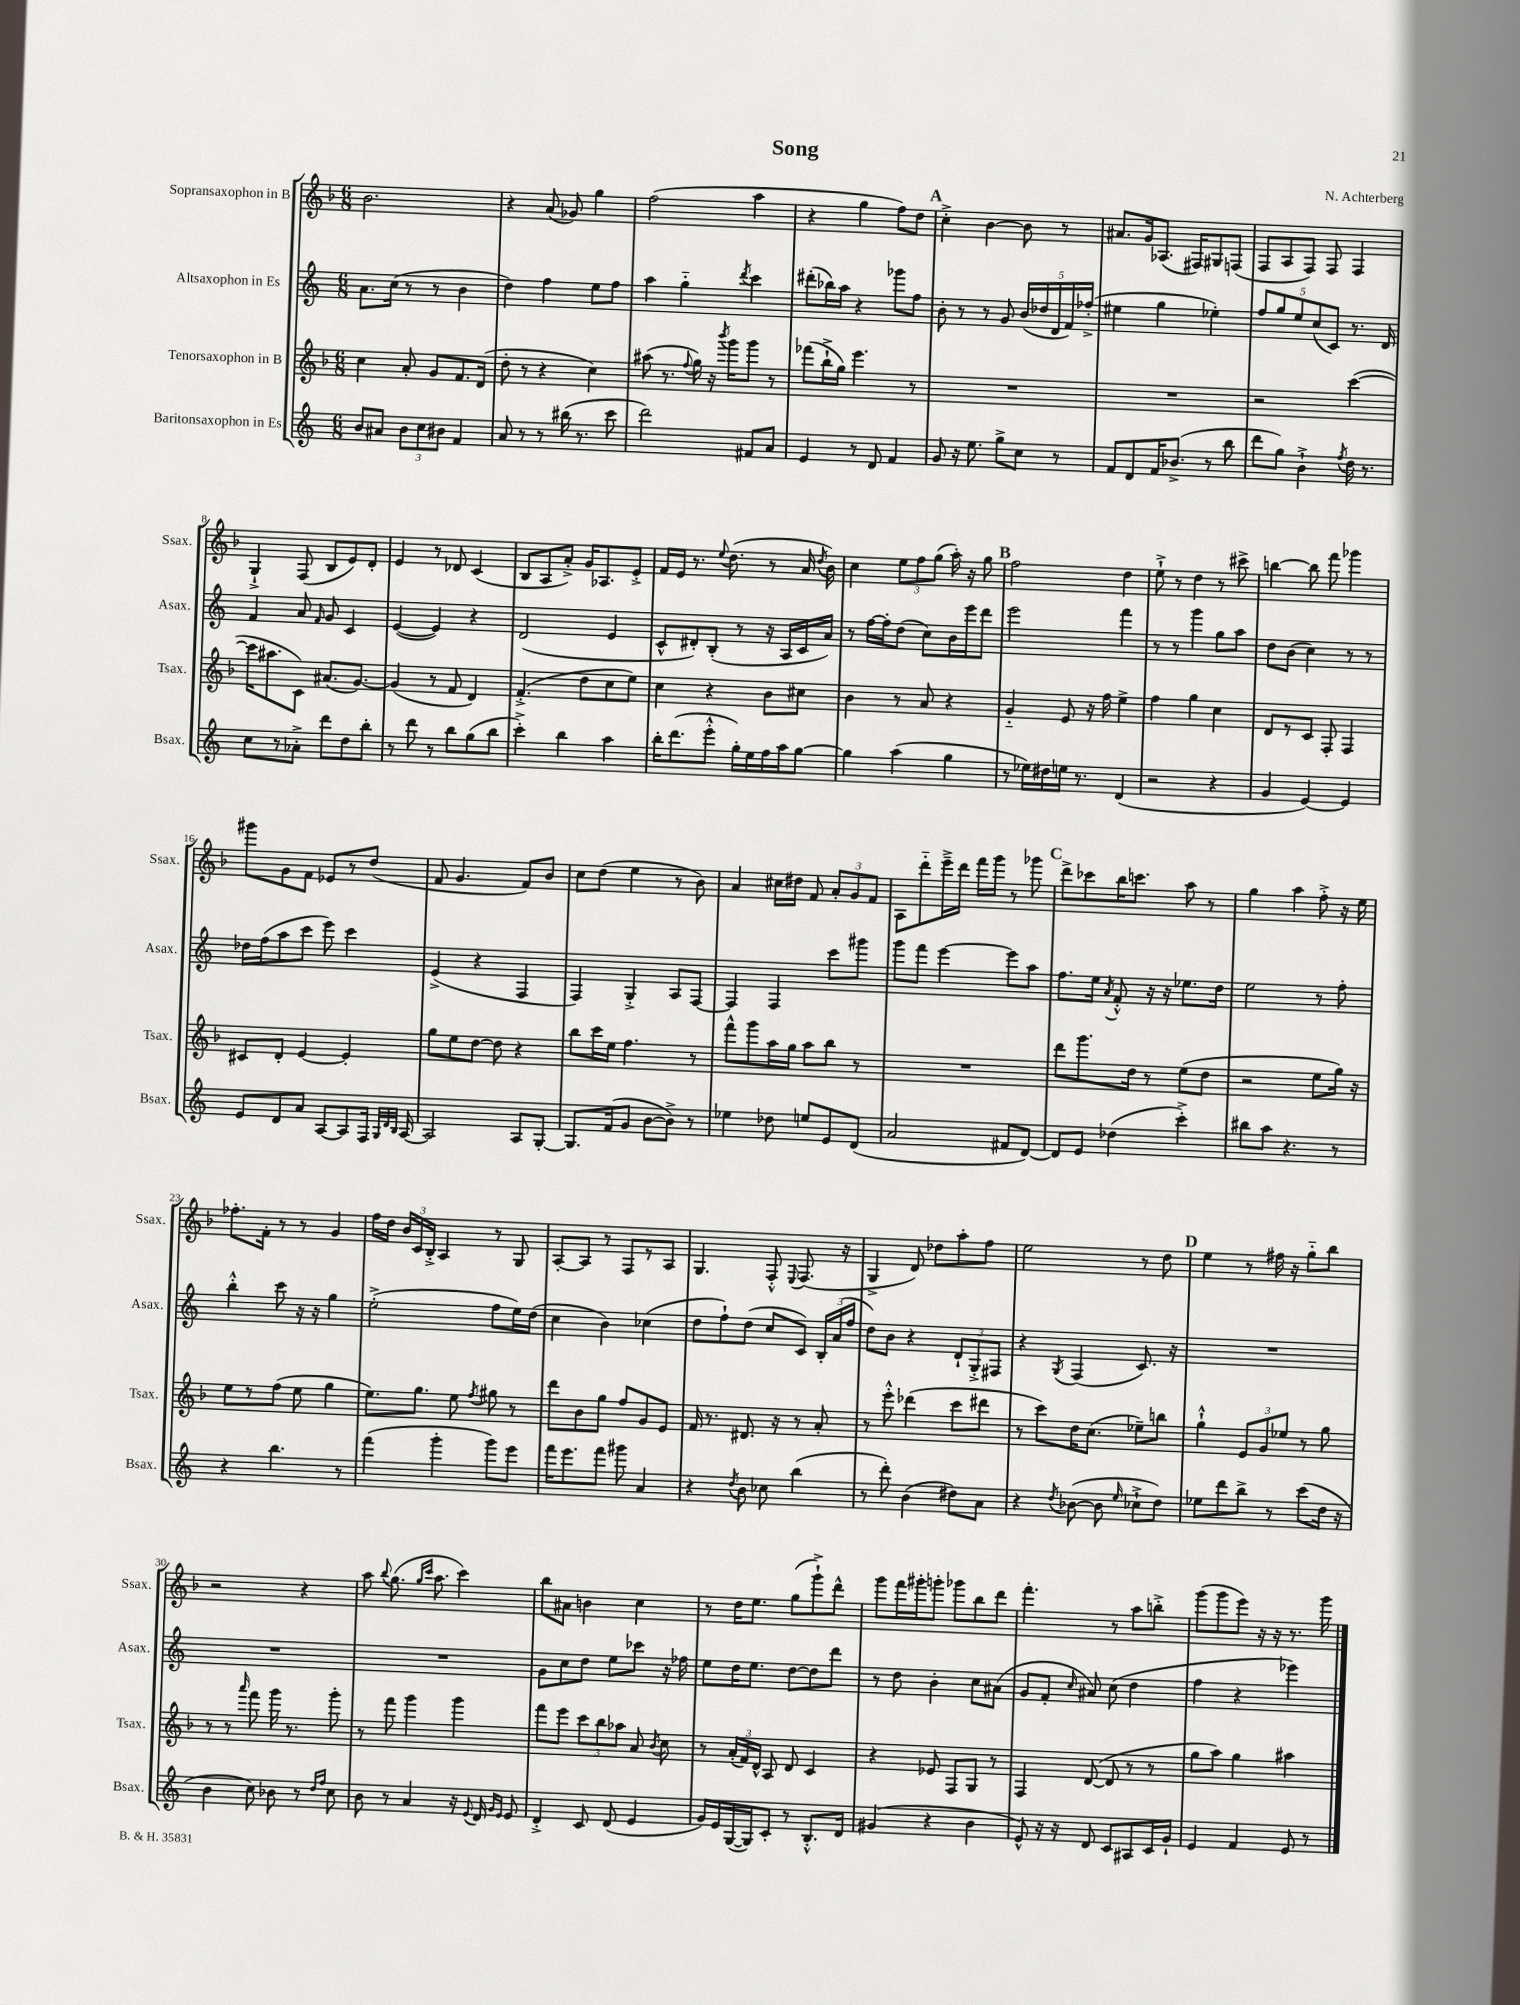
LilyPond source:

\header { title = "Song" composer = "N. Achterberg" }
<<
\new StaffGroup <<
\new Staff = "s0" \with { instrumentName = "Sopransaxophon in B" shortInstrumentName = "Ssax." } {
    \clef treble \key f \major \numericTimeSignature \time 6/8
    \autoBeamOff bes'2. |
    r4 a'8( ges'8) g''4 |
    f''2( a''4 |
    r4 g''4 f''8[) d''8] |
    \mark \markup { \bold "A" } c''4-.-> bes'4~ bes'8 r8 |
    ais'8.[ g'16 aes8.]( fis16[) gis8 f8]( |
    f8[ a8 f8]) f8 f4 |
    g4-!-> f8( bes8[ e'8) d'8]-. |
    e'4 r8 des'8 c'4( |
    bes8[ a8 a'8]-.->) g'16[ aes8. e'8]-.-> |
    f'16[ e'16] r8. \appoggiatura { e''8 } d''8.( r8 a'16 \acciaccatura { d''8 } bes'16) |
    c''4 \tuplet 3/2 { e''8[ f''8 g''8]( } a''16-.) r16 g''8 |
    \mark \markup { \bold "B" } f''2 d''4 |
    e''8-!-> r8 d''4 r8 cis'''8-> |
    b''4~ b''8 f'''8 ges'''4 |
    gis'''8[ g'8 f'8] ees'8[ r8 d''8]( |
    f'8 g'4. f'8[) bes'8] |
    c''8[ d''8]( e''4 r8 bes'8) |
    a'4 cis''16[ dis''16] f'8 \tuplet 3/2 { a'8[-. g'8 f'8] } |
    a8[ d'''8-_ e'''16---> d'''16] f'''16[ g'''16] r8 ges'''8 |
    \mark \markup { \bold "C" } d'''8[-> ces'''8 bes''16 c'''8.] a''8 r8 |
    g''4 a''4 f''8-.-> r16 e''16 |
    fes''8.[-. f'16]-. r8 r8 g'4 |
    f''16[ d''16] \tuplet 3/2 { bes'16[ c'16 bes16]-.-> } a4 r8 g8 |
    a8[~-. a8] r8 f8[ r8 a8] |
    g4. f8-.-^ \appoggiatura { e8 } f8.( r16 |
    g4-> d'8) des''8[ a''8-. f''8] |
    e''2 r8 d''8 |
    \mark \markup { \bold "D" } e''4 r8 fis''16 r16 g''8[-_ bes''8] |
    r2 r4 |
    a''8 \appoggiatura { bes''8 } g''8.( \grace { g''16[ c'''16] } a''8. c'''4) |
    bes''8[ ais'8] b'4 c''4 |
    r8 d''16[ e''8.] g''8[( g'''8-!->) d'''8]-^ |
    g'''8[ f'''16 gis'''16-. g'''8]-. ges'''8[ bes''8 d'''8] |
    f'''4.-. r8 a''8[ b''8]-.-> |
    g'''8[( g'''8 e'''8]) r16 r16 r8. g'''16 \bar "|." |
}
\new Staff = "s1" \with { instrumentName = "Altsaxophon in Es" shortInstrumentName = "Asax." } {
    \clef treble \key c \major \numericTimeSignature \time 6/8
    \autoBeamOff a'8.[ c''16]( r8 r8 b'4 |
    d''4) f''4 e''8[ f''8] |
    a''4 g''4-_ \acciaccatura { d'''8 } c'''4 |
    dis'''8[-.( bes''16) a''16] r4 ges'''8[ f''8] |
    \mark \markup { \bold "A" } b'8-. r8 r8 g'8 \tuplet 5/4 { b'16[( des''16 d'16 f'16) fes''16]-.->( } |
    eis''4 g''4 ees''4-.) |
    \tuplet 5/4 { f''8[ g''8 e''8 c''8( c'8]) } r8. d'16 |
    f'4 a'8 \grace { f'16 } g'8 c'4 |
    e'4~( e'4) r4 |
    d'2( e'4 |
    c'8[-^ dis'8-.) b8]-.( r8 r16 a16[ c'16 a'16]) |
    r8 f''16[~ f''16-. d''8]( c''8[) b'16 e'''16 d'''8] |
    \mark \markup { \bold "B" } e'''2 f'''4 |
    r8 r8 g'''4 g''8[ a''8] |
    d''8[ b'8]( c''4) r8 r8 |
    des''16[ f''16( a''8 c'''8] e'''8) c'''4 |
    e'4->( r4 f4 |
    f4) g4-.-> a8[ f8]~ |
    f4 f4 c'''8[ gis'''8] |
    g'''8[ f'''8] e'''4~ e'''8[ a''8] |
    \mark \markup { \bold "C" } f''8.[ e''16] \acciaccatura { a'8 } f'8-.-^ r16 r16 ees''8.[ d''16] |
    e''2 r8 f''8-. |
    b''4-.-^ c'''8 r16 r16 g''4 |
    e''2-.->( f''8[ e''16) d''16]( |
    c''4 b'4) ces''4( |
    d''8[ f''8-!) d''8]( c''8[ c'8]) \tuplet 3/2 { b16[-. a'16( f''16] } |
    d''8[) b'8] r4 \tuplet 3/2 { d'8[-! g8-.-> fis8] } |
    r4 \acciaccatura { g8 } f4( c'8.) r16 |
    \mark \markup { \bold "D" } R2. |
    R2. |
    R2. |
    g'8[ c''8 d''8] e''8[ ces'''8] r16 fes''16 |
    e''8[ d''16 e''8.] d''8[~ d''8 d'''8] |
    r8 d''8 b'4-. c''8[ ais'8]( |
    g'8[ f'8]-. \grace { c''16 } ais'8) c''8( d''4 |
    f''4 r4 ees'''4) \bar "|." |
}
\new Staff = "s2" \with { instrumentName = "Tenorsaxophon in B" shortInstrumentName = "Tsax." } {
    \clef treble \key f \major \numericTimeSignature \time 6/8
    \autoBeamOff c''4 a'8-. g'8[ f'8. d'16]( |
    d''8-. r8 r4 c''4) |
    ais''8( r8. \appoggiatura { f''8 } g''16) r16 \acciaccatura { bes'''8 } g'''16[ g'''8] r8 |
    fes'''8[( bes''16-!-> g''16]) e'''4. r8 |
    \mark \markup { \bold "A" } R2. |
    R2. |
    r2 c'''4~( |
    c'''16[ ais''8. c'8]) ais'8.[( g'8.]~) |
    g'4( r8 f'8 d'4) |
    f'4.-.->( d''8[ c''8 e''8]) |
    c''4 r4 bes'8[ cis''8] |
    bes'4 r8 a'8 r4 |
    \mark \markup { \bold "B" } g'4-_ e'8 r16 f''16 e''4-> |
    f''4 g''4 c''4 |
    d'8[ r8 c'8] f8-. f4 |
    cis'8[ d'8]-. e'4~ e'4-. |
    g''8[ e''8 d''8]~ d''8 r4 |
    bes''8[ c'''16 e''16] f''4. r8 |
    f'''8[-^ g'''8 a''16 g''16] a''8[ bes''8] r8 |
    R2. |
    \mark \markup { \bold "C" } d'''8[ g'''8. d''16] r8 e''8[( d''8] |
    r2 e''8[ g''16]) r16 |
    e''8[ r8 f''8]( e''8 g''4 |
    e''8.[) g''8.] e''8 \acciaccatura { f''8 } gis''8 r8 |
    d'''8[ bes'8 g''8] f''8[ g'8 e'8] |
    f'16 r8. dis'8. r16 r8 a'8-. |
    r8 e'''8-.-^ des'''4( c'''8[ dis'''8] |
    r8 c'''8[) d''16 c''8.]( ees''8[--) b''8] |
    \mark \markup { \bold "D" } g''4-!-^ \tuplet 3/2 { e'8[ g'8 ees''8] } r8 g''8 |
    r8 r8 \grace { a'''16 } f'''8 g'''16 r8. g'''8-. |
    r8 f'''8 g'''4 g'''4 |
    f'''8[ e'''8] \tuplet 3/2 { c'''8[ bes''8 aes''8] } a'8 \acciaccatura { bes'8 } c''8 |
    r8 \tuplet 3/2 { a'16[-.( f'16) d'16]-^ } a8 d'8 c'4 |
    r4 ees'8 f8[ g8] r8 |
    f4 d'8~( d'8 r8 r8 |
    g''8[ a''8]) g''4 ais''4 \bar "|." |
}
\new Staff = "s3" \with { instrumentName = "Baritonsaxophon in Es" shortInstrumentName = "Bsax." } {
    \clef treble \key c \major \numericTimeSignature \time 6/8
    \autoBeamOff b'8[ ais'8] \tuplet 3/2 { b'8[ c''8 bis'8] } f'4 |
    a'8 r8 r8 bis''16( r8. c'''8 |
    d'''2) fis'8[ a'8] |
    e'4 r8 d'8 f'4 |
    \mark \markup { \bold "A" } g'8 r16 e''8. g''8[-> c''8] r8 |
    f'8[ d'8 f'16 bes'8.]->( r8 b''8 |
    d'''8[ g''8]) b'4-!-> \acciaccatura { f''8 } d''16 r8. |
    c''8[ r8 aes'8]-.-> d'''8[ d''8 b''8]-. |
    r8 d'''8 r8 b''8[ g''8( b''8] |
    c'''4-.->) b''4 a''4 |
    b''16[-. d'''8.( e'''8]-.-^ g''16[-.) e''16 f''16 a''16 g''8]~ |
    g''4 a''4( g''4 |
    \mark \markup { \bold "B" } r8 ees''16[) dis''16 e''16] r8. d'4( |
    r2 r4 |
    g'4 e'4~) e'4 |
    e'8[ d'8 a'8] a8[~ a8 f16] \grace { g32[ d'32 b32] } a16~ |
    a2 a8[ g8]~-. |
    g8.[ f'16( g'8] b'8[~ b'8]->) r8 |
    ees''4 des''8 e''8[ e'8 d'8]( |
    a'2 fis'8[ d'8]~) |
    \mark \markup { \bold "C" } d'8[ e'8] des''4( c'''4-.->) |
    bis''8[ a''8] r4. r8 |
    r4 b''4. r8 |
    f'''4( g'''4-. g'''8[) e'''8] |
    f'''16[ e'''8. f'''8] gis'''8 a'4 |
    r4 \acciaccatura { d''8 } b'8 ces''8 b''4( |
    r8 d'''8-.) b'4( dis''8[) a'8] |
    r4 \acciaccatura { d''8 } bes'8~( bes'8 \grace { e''16 } ces''8[-!-> d''8]) |
    \mark \markup { \bold "D" } ees''8[ d'''8 b''8]-> r8 c'''8[( d''16] r16 |
    b'4 c''8) bes'8 r8 \grace { d''16[ f''16] } c''8 |
    b'8 r8 a'4 r16 \appoggiatura { e'8 } d'16 \grace { g'16[ e'16] } e'8 |
    d'4-.-> c'8 d'8( e'4 |
    g'16[) e'16 g16~( g16) c'8]-. r8 b8.[-.-^ d'16] |
    gis'4( r4 b'4 |
    e'8-^) r16 r16 d'8 c'8[ ais8 c'16 g'16]-! |
    e'4 f'4 e'8 r8 \bar "|." |
}
>>
>>
